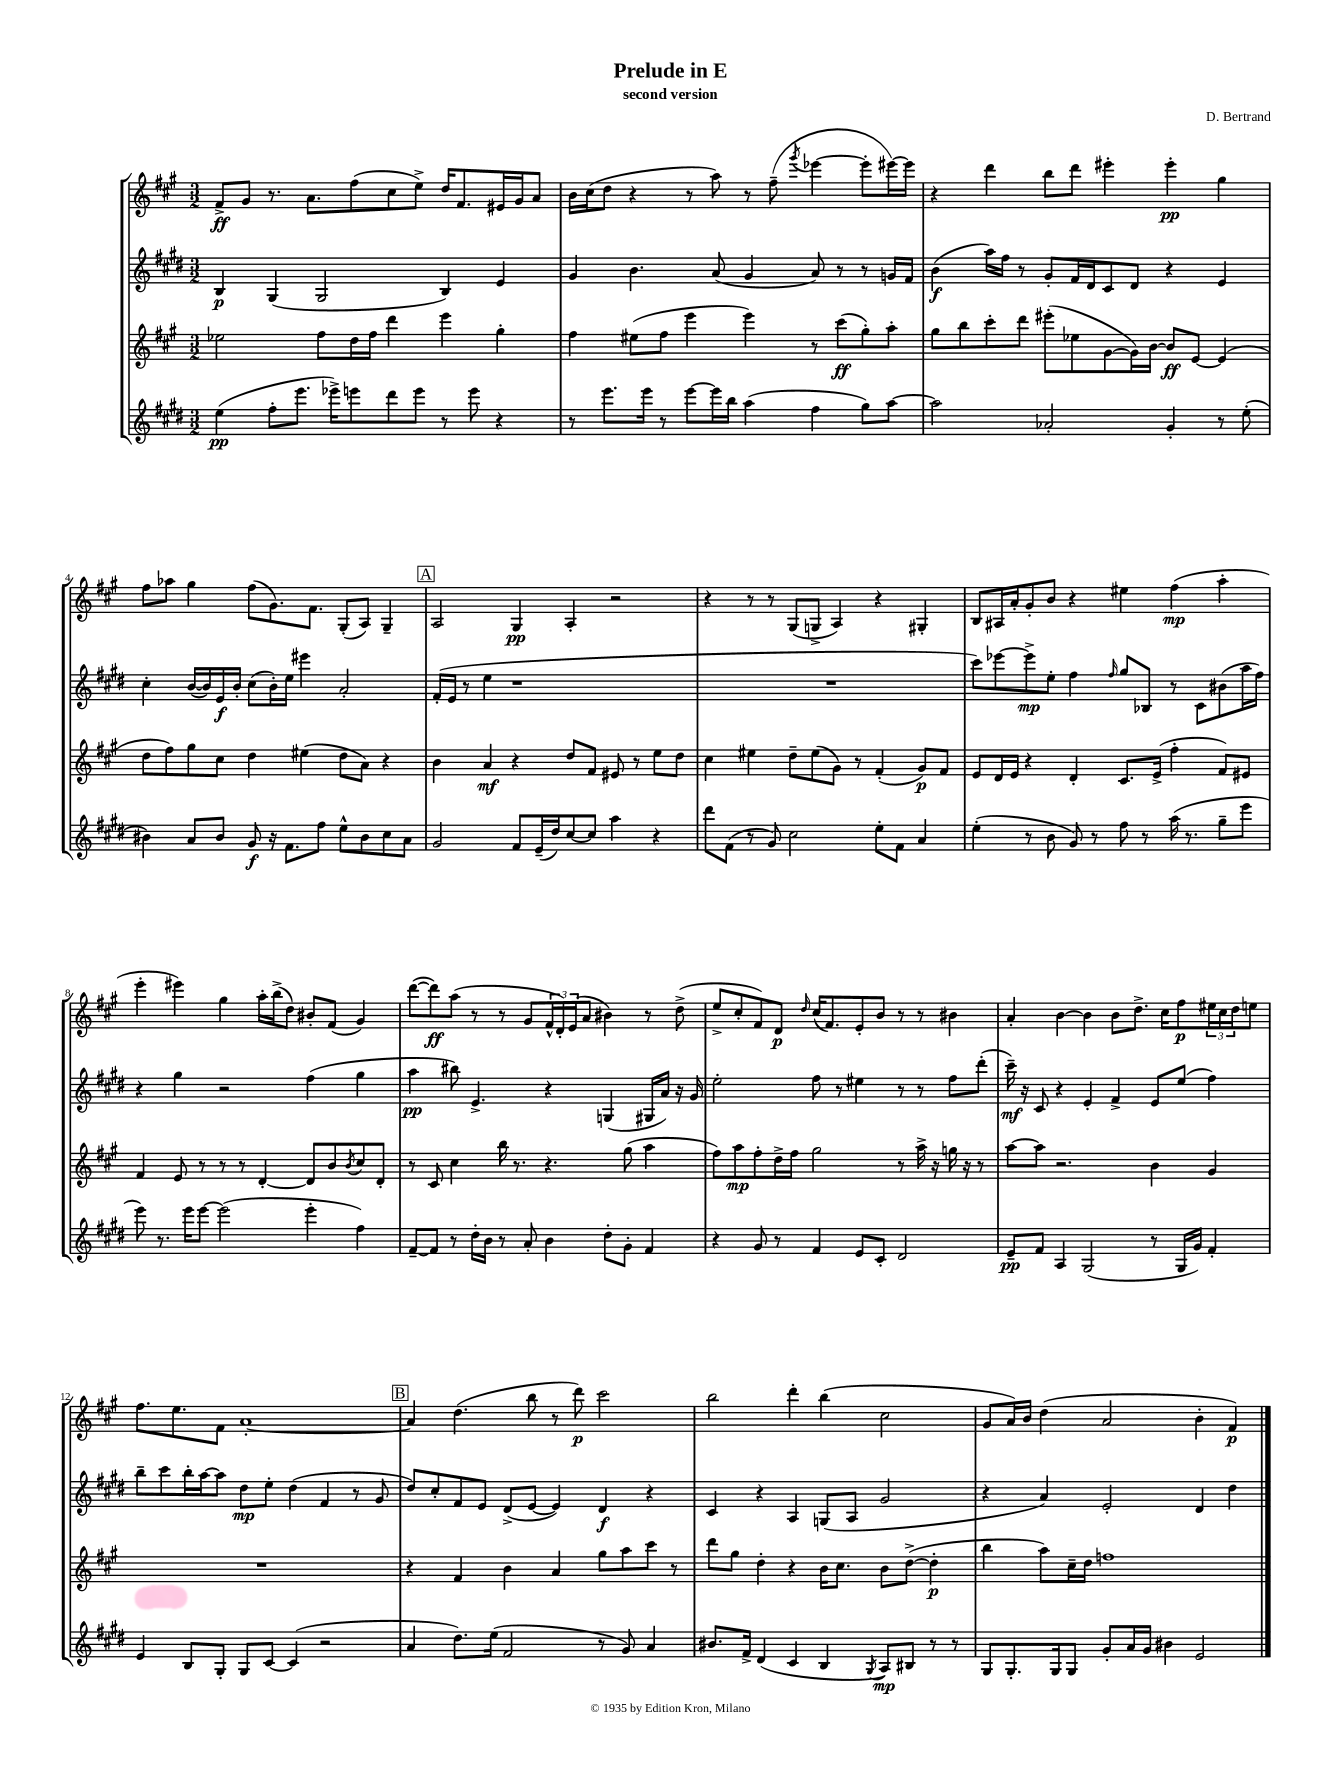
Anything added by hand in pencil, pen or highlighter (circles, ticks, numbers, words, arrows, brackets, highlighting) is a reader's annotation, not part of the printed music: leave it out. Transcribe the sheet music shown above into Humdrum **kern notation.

**kern	**dynam	**kern	**dynam	**kern	**dynam	**kern	**dynam
*part4	*part4	*part3	*part3	*part2	*part2	*part1	*part1
*staff4	*staff4	*staff3	*staff3	*staff2	*staff2	*staff1	*staff1
*clefG2	*	*clefG2	*	*clefG2	*	*clefG2	*
*k[f#c#g#d#]	*	*k[f#c#g#]	*	*k[f#c#g#d#]	*	*k[f#c#g#]	*
*M3/2	*	*M3/2	*	*M3/2	*	*M3/2	*
=1	=1	=1	=1	=1	=1	=1	=1
(4ee\	pp	2ee-X\	.	4B/	p	8f#^/L	ff
.	.	.	.	.	.	8g#/J	.
8ff#'\L	.	.	.	(4G#/	.	8.r	.
8.eee\J	.	.	.	.	.	.	.
.	.	.	.	.	.	8.a\L	.
.	.	8ff#\L	.	2G#/	.	.	.
16eee-X^\KL)	.	.	.	.	.	.	.
8eeen\	.	16dd\L	.	.	.	(8ff#\	.
.	.	16ff#\JJ	.	.	.	.	.
8ddd#\	.	4ddd\	.	.	.	8cc#\	.
8eee\J	.	.	.	.	.	8ee^\J)	.
8r	.	4eee\	.	4B/)	.	16dd/KL	.
.	.	.	.	.	.	8.f#/	.
8eee\	.	.	.	.	.	.	.
4r	.	4gg#'\	.	4e/	.	16e#X/L	.
.	.	.	.	.	.	16g#/J	.
.	.	.	.	.	.	8a/J	.
=2	=2	=2	=2	=2	=2	=2	=2
8r	.	4ff#\	.	4g#/	.	16b\LL	.
.	.	.	.	.	.	(16cc#\J	.
8.eee\L	.	.	.	.	.	8dd\J	.
.	.	(8ee#X\L	.	4.b\	.	4r	.
16eee\Jk	.	.	.	.	.	.	.
8r	.	8ff#\J	.	.	.	.	.
[8eee\L	.	4eee\	.	.	.	8r	.
16eee\L]	.	.	.	(8a/	.	8aa\)	.
16bb\JJ	.	.	.	.	.	.	.
(4aa\	.	4eee\)	.	4g#/	.	8r	.
.	.	.	.	.	.	(8ff#~\	.
.	.	.	.	.	.	8qggg#/	.
4ff#\	.	8r	.	8a/)	.	[4eee-X\	.
.	.	(8ccc#\L	ff	8r	.	.	.
8gg#\L)	.	8gg#'\)	.	8r	.	8eee-'\L]	.
[8aa\J	.	8aa'\J	.	16gn/LL	.	[16eee#X\L)	.
.	.	.	.	16f#/JJ	.	16eee#\JJ]	.
=3	=3	=3	=3	=3	=3	=3	=3
2aa\]	.	8gg#\L	.	(4b\	f	4r	.
.	.	8bb\	.	.	.	.	.
.	.	8ccc#'\	.	16aa\LL)	.	4ddd\	.
.	.	.	.	16ff#\JJ	.	.	.
.	.	8ddd\J	.	8r	.	.	.
2a-X'/	.	(8eee#X'\L	.	8g#'/L	.	8bb\L	.
.	.	8ee-X\	.	16f#/L	.	8ddd\J	.
.	.	.	.	16d#/J	.	.	.
.	.	[8g#\	.	8c#/	.	4eee#X'\	.
.	.	16g#\L])	.	8d#/J	.	.	.
.	.	[16b\JJ	.	.	.	.	.
4g#'/	.	8b/L]	ff	4r	.	4eee#'\	pp
.	.	[8e/J	.	.	.	.	.
8r	.	(4e/]	.	4e/	.	4gg#\	.
(8ee'\	.	.	.	.	.	.	.
!!LO:LB:g=z
=4	=4	=4	=4	=4	=4	=4	=4
4b#X\)	.	8dd\L	.	4cc#'\	.	8ff#\L	.
.	.	8ff#\)	.	.	.	8aa-X\J	.
8a/L	.	8gg#\	.	([16b/LL	.	4gg#\	.
.	.	.	.	16b/])	.	.	.
8b#/J	.	8cc#\J	.	16e/	f	.	.
.	.	.	.	16b'/JJ	.	.	.
8g#/	f	4dd\	.	(8cc#\L	.	(8ff#\L	.
16r	.	.	.	16b'\L)	.	8.g#\)	.
8.f#\L	.	.	.	16ee\JJ	.	.	.
.	.	(4ee#X\	.	4eee#X\	.	.	.
.	.	.	.	.	.	8.f#\J	.
8ff#\J	.	.	.	.	.	.	.
8ee^^\L	.	8dd\L	.	2a'/	.	(8G#'/L	.
8b#\	.	8a\J)	.	.	.	8A/J)	.
8cc#\	.	4r	.	.	.	4G#~/	.
8a\J	.	.	.	.	.	.	.
!!LO:REH:place=s1:t=A
=5	=5	=5	=5	=5	=5	=5	=5
2g#/	.	4b\	.	(16f#'/LL	.	2A/	.
.	.	.	.	16e/JJ	.	.	.
.	.	.	.	8r	.	.	.
.	.	4a/	mf	4ee\	.	.	.
8f#/L	.	4r	.	1r	.	4G#/	pp
(16e~/L	.	.	.	.	.	.	.
16dd#/J)	.	.	.	.	.	.	.
[8cc#/	.	8dd/L	.	.	.	4A'/	.
8cc#/J]	.	8f#/J	.	.	.	.	.
4aa\	.	8e#X/	.	.	.	2r	.
.	.	8r	.	.	.	.	.
4r	.	8ee\L	.	.	.	.	.
.	.	8dd\J	.	.	.	.	.
=6	=6	=6	=6	=6	=6	=6	=6
8ddd#\L	.	4cc#\	.	1.r	.	4r	.
(8f#\J	.	.	.	.	.	.	.
8r	.	4ee#X\	.	.	.	8r	.
8g#/)	.	.	.	.	.	8r	.
2cc#\	.	8dd~\L	.	.	.	(8G#/L	.
.	.	(8ee#\	.	.	.	8Gn^/J	.
.	.	8g#\J)	.	.	.	4A/)	.
.	.	8r	.	.	.	.	.
8ee'\L	.	(4f#'/	.	.	.	4r	.
8f#\J	.	.	.	.	.	.	.
4a/	.	8g#/L)	p	.	.	4G#X'/	.
.	.	8f#/J	.	.	.	.	.
=7	=7	=7	=7	=7	=7	=7	=7
(4ee'\	.	8e/L	.	8ccc#\L)	.	8B/L	.
.	.	16d/L	.	[8eee-X\	.	16A#X/L	.
.	.	16e/JJ	.	.	.	16a'/J	.
8r	.	4r	.	8eee-^\]	mp	8g#'/	.
8b\	.	.	.	8ee'\J	.	8b/J	.
8g#/)	.	4d'/	.	4ff#\	.	4r	.
8r	.	.	.	.	.	.	.
.	.	.	.	16qqff#/	.	.	.
8ff#\	.	8.c#/L	.	8gg#/L	.	4ee#X\	.
8r	.	.	.	8B-X/J	.	.	.
.	.	(16e^/Jk	.	.	.	.	.
(16aa\	.	4ff#'\	.	8r	.	(4ff#\	mp
8.r	.	.	.	.	.	.	.
.	.	.	.	8c#\L	.	.	.
8gg#~\L	.	8f#/L)	.	(8b#X\	.	4aa'\	.
8eee\J	.	8e#X/J	.	16aa\L	.	.	.
.	.	.	.	16ff#\JJ)	.	.	.
!!LO:LB:g=z
=8	=8	=8	=8	=8	=8	=8	=8
8eee\)	.	4f#/	.	4r	.	4eee'\	.
8.r	.	.	.	.	.	.	.
.	.	8e/	.	4gg#\	.	4eee#X\)	.
16eee\KL	.	.	.	.	.	.	.
[8eee\J	.	8r	.	.	.	.	.
(2eee\]	.	8r	.	2r	.	4gg#\	.
.	.	8r	.	.	.	.	.
.	.	[4d'/	.	.	.	16aa'\LL	.
.	.	.	.	.	.	(16bb^\J	.
.	.	.	.	.	.	8dd\J)	.
4eee'\	.	8d/L]	.	(4ff#\	.	8b#X'/L	.
.	.	8b/	.	.	.	(8f#/J	.
.	.	8qb/	.	.	.	.	.
4ff#\)	.	8cc#/	.	4gg#\	.	4g#/)	.
.	.	8d'/J	.	.	.	.	.
=9	=9	=9	=9	=9	=9	=9	=9
[8f#~/L	.	8r	.	4aa\	pp	([8ddd\L	.
8f#/J]	.	8c#/	.	.	.	8ddd\])	ff
8r	.	4cc#\	.	8bb#X\)	.	(8aa\J	.
16dd#'\LL	.	.	.	4.e^/	.	8r	.
16b\JJ	.	.	.	.	.	.	.
8r	.	16bb\	.	.	.	8r	.
.	.	8.r	.	.	.	.	.
8a'/	.	.	.	.	.	8g#/L	.
4b\	.	4.r	.	4r	.	24f#^^/L	.
.	.	.	.	.	.	24d'/)	.
.	.	.	.	.	.	(24e/J	.
.	.	.	.	.	.	8a/J	.
8dd#'\L	.	.	.	(4Gn/	.	4b#X\)	.
8g#'\J	.	(8gg#\	.	.	.	.	.
4f#/	.	4aa\	.	16G#X/LL	.	8r	.
.	.	.	.	16a/JJ)	.	.	.
.	.	.	.	16r	.	(8dd^\	.
.	.	.	.	16g#/	.	.	.
=10	=10	=10	=10	=10	=10	=10	=10
4r	.	8ff#\L)	.	2ee'\	.	8ee^/L	.
.	.	8aa\	mp	.	.	8cc#'/	.
8g#/	.	8ff#'\	.	.	.	8f#/)	.
8r	.	16dd^\L	.	.	.	8d/J	p
.	.	16ff#\JJ	.	.	.	.	.
.	.	.	.	.	.	16qqdd/	.
4f#/	.	2gg#\	.	8ff#\	.	(16cc#/KL	.
.	.	.	.	.	.	8.f#/)	.
.	.	.	.	8r	.	.	.
8e/L	.	.	.	4ee#X\	.	8e'/	.
8c#'/J	.	.	.	.	.	8b/J	.
2d#/	.	8r	.	8r	.	8r	.
.	.	16aa^\	.	8r	.	8r	.
.	.	16r	.	.	.	.	.
.	.	16ggn\	.	8ff#\L	.	4b#X\	.
.	.	16r	.	.	.	.	.
.	.	8r	.	(8ddd#'\J	.	.	.
=11	=11	=11	=11	=11	=11	=11	=11
8e~/L	pp	[8aa\L	.	16ccc#~\)	mf	4a'/	.
.	.	.	.	16r	.	.	.
8f#/J	.	8aa\J]	.	8c#/	.	.	.
4A/	.	2.r	.	4r	.	[4b\	.
(2G#/	.	.	.	4e'/	.	4b\]	.
.	.	.	.	4f#^/	.	8b\L	.
.	.	.	.	.	.	8.dd^\J	.
8r	.	4b\	.	8e/L	.	.	.
.	.	.	.	.	.	16cc#\KL	.
16G#/LL	.	.	.	(8ee/J	.	8ff#\	p
16g#/JJ)	.	.	.	.	.	.	.
4f#'/	.	4g#/	.	4ff#\)	.	24ee#X\L	.
.	.	.	.	.	.	24cc#\	.
.	.	.	.	.	.	24dd\J	.
.	.	.	.	.	.	8een\J	.
!!LO:LB:g=z
=12	=12	=12	=12	=12	=12	=12	=12
4e/	.	1.r	.	8bb~\L	.	8.ff#\L	.
.	.	.	.	8ccc#\	.	.	.
.	.	.	.	.	.	8.ee\	.
8B/L	.	.	.	16bb'\L	.	.	.
.	.	.	.	[16aa\J	.	.	.
8G#'/J	.	.	.	8aa\J]	.	8f#\J	.
8G#/L	.	.	.	8dd#\L	mp	[1a'	.
[8c#/J	.	.	.	8ee'\J	.	.	.
(4c#/]	.	.	.	(4dd#\	.	.	.
2r	.	.	.	4f#/	.	.	.
.	.	.	.	8r	.	.	.
.	.	.	.	8g#/	.	.	.
!!LO:REH:place=s1:t=B
=13	=13	=13	=13	=13	=13	=13	=13
4a/	.	4r	.	8dd#/L)	.	4a/]	.
.	.	.	.	8cc#'/	.	.	.
8.dd#\L)	.	4f#/	.	8f#/	.	(4.dd\	.
.	.	.	.	8e/J	.	.	.
(16ee\Jk	.	.	.	.	.	.	.
2f#/	.	4b\	.	(8d#^/L	.	.	.
.	.	.	.	[8e/J	.	8bb\	.
.	.	4a/	.	4e/])	.	8r	.
.	.	.	.	.	.	8ddd\)	p
8r	.	8gg#\L	.	4d#/	f	2ccc#\	.
8g#/)	.	8aa\	.	.	.	.	.
4a/	.	8ccc#\J	.	4r	.	.	.
.	.	8r	.	.	.	.	.
=14	=14	=14	=14	=14	=14	=14	=14
8.b#X/L	.	8ddd\L	.	4c#/	.	2bb\	.
.	.	8gg#\J	.	.	.	.	.
16f#^/Jk	.	.	.	.	.	.	.
(4d#/	.	4dd'\	.	4r	.	.	.
4c#/	.	4r	.	4A/	.	4ddd'\	.
4B/	.	16b\KL	.	(8Gn/L	.	(4bb\	.
.	.	8.cc#\J	.	.	.	.	.
.	.	.	.	8A/J	.	.	.
8qG#/	.	.	.	.	.	.	.
8A/L)	mp	8b\L	.	2g#/	.	2cc#\	.
8B#X/J	.	([8dd^\J	.	.	.	.	.
8r	.	4dd'\]	p	.	.	.	.
8r	.	.	.	.	.	.	.
=15	=15	=15	=15	=15	=15	=15	=15
8G#/L	.	4bb\	.	4r	.	8g#/L	.
8.G#'/	.	.	.	.	.	16a/L)	.
.	.	.	.	.	.	16b/JJ	.
.	.	8aa\L)	.	4a/)	.	(4dd\	.
16G#/k	.	.	.	.	.	.	.
8G#/J	.	16cc#~\L	.	.	.	.	.
.	.	16dd\JJ	.	.	.	.	.
8g#'/L	.	1ffn	.	2e'/	.	2a/	.
16a/L	.	.	.	.	.	.	.
16g#/JJ	.	.	.	.	.	.	.
4b#X\	.	.	.	.	.	.	.
2e/	.	.	.	4d#/	.	4b'\	.
.	.	.	.	4dd#\	.	4f#/)	p
==	==	==	==	==	==	==	==
*-	*-	*-	*-	*-	*-	*-	*-
